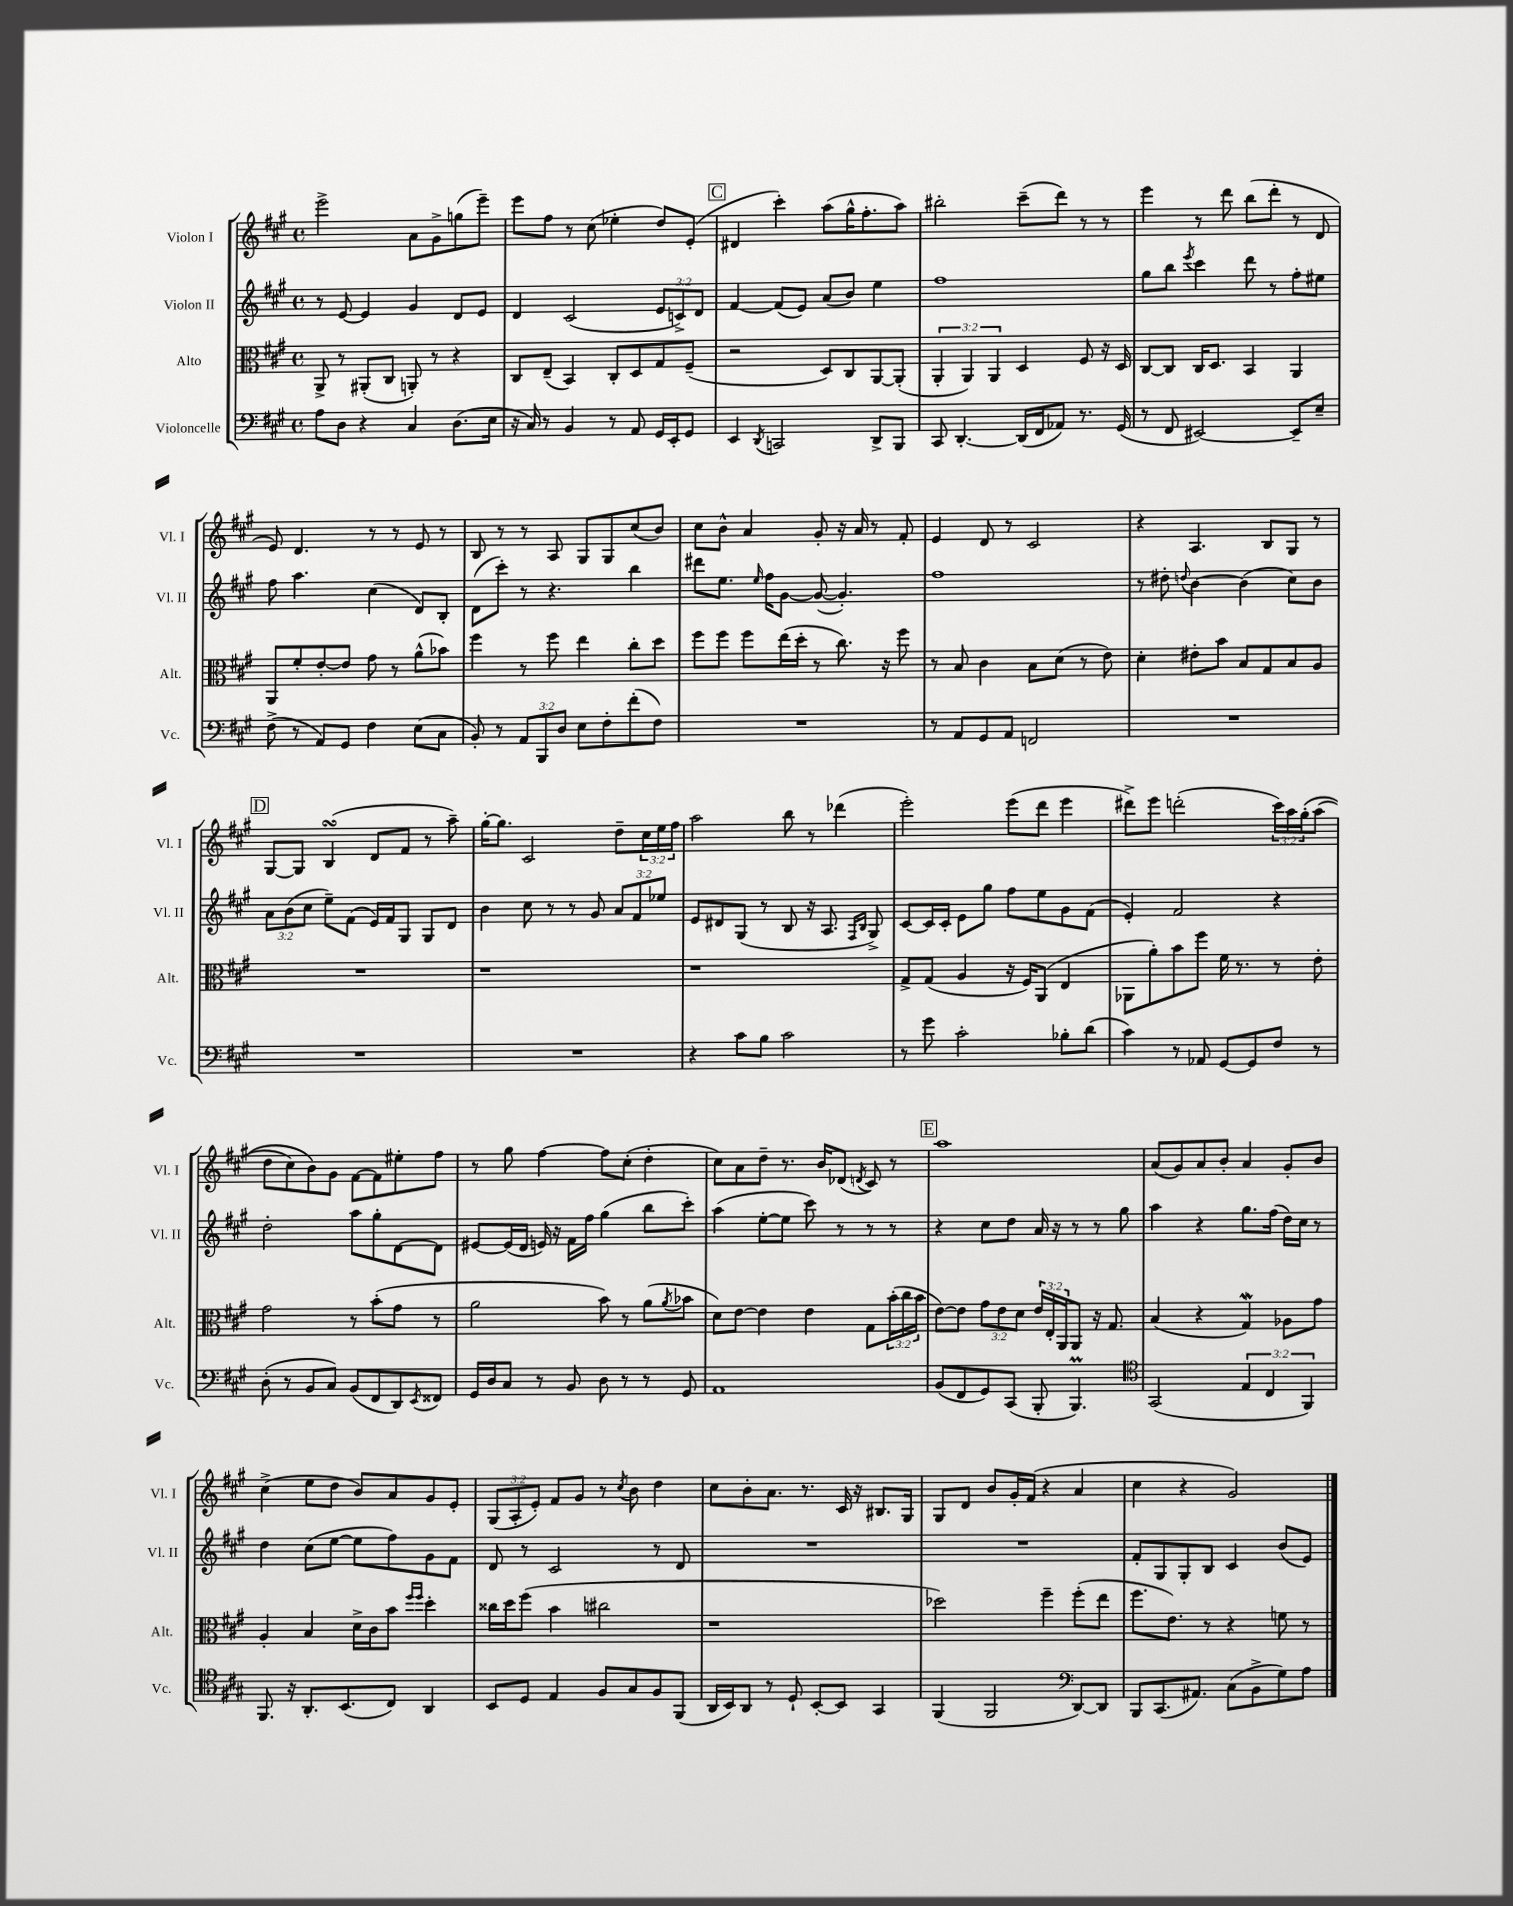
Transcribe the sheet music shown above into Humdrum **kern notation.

**kern	**kern	**kern	**kern
*staff4	*staff3	*staff2	*staff1
*clefF4	*clefC3	*clefG2	*clefG2
*k[f#c#g#]	*k[f#c#g#]	*k[f#c#g#]	*k[f#c#g#]
*M4/4	*M4/4	*M4/4	*M4/4
*met(c)	*met(c)	*met(c)	*met(c)
8A\L	8AA^/	8r	2eee^\
8D\J	8r	[8e/	.
4r	(8AA#'/L	4e/]	.
.	8C#/J	.	.
4C#/	8AA'/)	4g#/	8a\L
.	8r	.	8g#^\
(8.D\L	4r	8d/L	(8gg\
.	.	8e/J	8eee~\J)
16E\Jk	.	.	.
=	=	=	=
16r	8C#/L	4d/	8eee\L
16C#/)	.	.	.
8r	(8E~/J	.	8ff#\J
4BB/	4BB/)	(2c#/	8r
.	.	.	(8cc#\
8r	8C#'/L	.	4ee-'\
8AA/	8D/	.	.
16GG#/LL	8G#/	12e/L	8dd/L)
16EE'/J	.	.	.
.	.	12c^/)	.
8GG#/J	(8F#~/J	.	(8e'/J
.	.	12d/J	.
=	=	=	=
4EE/	2r	[4f#/	4d#/
8qDD/	.	.	.
2CC/	.	(8f#/]L	4ccc#'\)
.	.	8e/J)	.
.	8D/L)	(8a/L	(8aa\L
.	8C#/	8b/J)	16gg#^^\K
.	.	.	8.ff#'\
8DD^/L	[8AA/	4ee\	.
8BBB/J	(8AA'/]J	.	8aa\J)
=	=	=	=
8CC#/	6AA'/	1ff#	2bb#'\
[4.DD'/	.	.	.
.	6AA/)	.	.
.	6AA/	.	.
(16DD/]LL	4D/	.	(8ccc#~\L
16FF#/J	.	.	.
8AA-/J)	.	.	8ddd\J)
8.r	8F#/	.	8r
.	16r	.	8r
(16GG#/	16D/	.	.
=	=	=	=
8r	[8C#/L	8gg#\L	4eee\
8FF#/	8C#/]J	8bb\J	.
.	.	8qeee/	.
[2EE#/)	16C#/LK	4ccc#\	8r
.	8.D/J	.	.
.	.	.	8ddd\
.	4BB/	8ddd\	(8bb\L
.	.	8r	8ddd'\J
8EE#~/]L	4AA/	8ff#'\L	8r
8E~/J	.	8ee#\J	8d/
=	=	=	=
(8F#^\	8AA/L	8ff#\	8e/)
8r	8f#'/	4.aa\	4.d/
8AA/L)	[8e'/	.	.
8GG#/J	8e/]J	.	.
4F#\	8g#\	(4cc#\	8r
.	8r	.	8r
(8E\L	(8a^^\L	8d/L)	8e/
8C#\J	8b-\J)	8B'/J	8r
=	=	=	=
8BB'/)	4ff#\	(8d\L	8B/
8r	.	8ccc#'\J)	8r
12AA/L	8r	8r	8r
12BBB/	.	.	.
.	8ff#\	4.r	8A/
12D/J	.	.	.
8E\L	4ee\	.	8G#/L
8F#'\	.	.	8G#/
(8f#'\	8cc#'\L	4bb\	(8cc#/
8F#\J)	8dd\J	.	8b/J)
=	=	=	=
1r	8ff#\L	8ddd#\L	8cc#\L
.	8ff#\J	8.ee\J	8b^^\J
.	8ff#\L	.	4a/
.	.	16qqee/	.
.	.	16ff#\LK	.
.	(16ee\L	[8g#\J	.
.	16dd'\JJ	.	.
.	8r	(8g#/_	8g#'/
.	8.cc#\)	4.g#'/])	16r
.	.	.	16a/
.	.	.	8r
.	16r	.	.
.	8ff#\	.	8f#'/
=	=	=	=
8r	8r	1ff#	4e/
8AA/L	8B/	.	.
8GG#/	4c#\	.	8d/
8AA/J	.	.	8r
2FF/	8B\L	.	2c#/
.	(8d\J	.	.
.	8r	.	.
.	8e\)	.	.
=	=	=	=
1r	4d'\	8r	4r
.	.	8dd#'\	.
.	.	8qqdd/	.
.	8e#'\L	[4b\	4.A/
.	8b\J	.	.
.	8B/L	(4b\]	.
.	8G#/	.	8B/L
.	8B/	8cc#\L)	8G#/J
.	8A/J	8b\J	8r
=	=	=	=
1r	1r	12a\L	[8G#/L
.	.	(12b\	.
.	.	.	8G#/]J
.	.	12cc#\J	.
.	.	8ee~\L)	(4B/
.	.	(8f#\J	.
.	.	16e/LL)	8d/L
.	.	16f#/J	.
.	.	8G#/J	8f#/J
.	.	8G#/L	8r
.	.	8d/J	8aa~\)
=	=	=	=
1r	1r	4b\	[16gg#'\LK
.	.	.	8.gg#\]J
.	.	8cc#\	2c#/
.	.	8r	.
.	.	8r	.
.	.	8g#/	.
.	.	12a/L	8dd~\L
.	.	12f#/	.
.	.	.	24cc#\L
.	.	12ee-/J	24ee\
.	.	.	24ff#\JJ
=	=	=	=
4r	1r	8e/L	2aa\
.	.	8d#/	.
8c#\L	.	(8G#/J	.
8B\J	.	8r	.
2c#\	.	8B/	8bb\
.	.	16r	8r
.	.	8.A/	.
.	.	.	(4ddd-\
.	.	16qqF#/LL	.
.	.	16qqB/JJ	.
.	.	8G#^/)	.
=	=	=	=
8r	8G#^/L	[8c#/L	2eee'\)
8g#\	(8G#/J	16c#/]L	.
.	.	16c#'/JJ	.
2c#'\	4A/	8e\L	.
.	.	8gg#\J	.
.	16r	8ff#\L	(8eee\L
.	16F#/LK)	.	.
.	(8AA/J	8ee\	8ddd\J
8B-'\L	4E/	8g#\	4eee\
(8d\J	.	(8f#\J	.
=	=	=	=
4c#\)	8AA-\L	4e'/)	8ddd#^\L)
.	8a'\)	.	8eee\J
8r	8b\	2f#/	(2ddd'\
8AA-/	8ff#\J	.	.
[8GG#/L	16f#\	.	.
.	8.r	.	.
8GG#/]	.	.	.
8F#/J	8r	4r	24ccc#\LL)
.	.	.	24aa\
.	.	.	&(24gg#'\J
8r	8e'\	.	(8aa\J
=	=	=	=
(8D'\	2g#\	2dd'\	8dd\L
8r	.	.	8cc#\)
8BB/L	.	.	8b\&)
8C#/J)	.	.	8g#\J
(8BB/L	8r	8aa\L	[8f#\L
8FF#/	(8b'\L	8gg#'\	8f#\]
8DD/)	8g#\J	[8d\	8ee#'\
8qEE/	.	.	.
8FF##/J	8r	8d\]J	8ff#\J
=	=	=	=
16GG#/LL	2a\	[8e#/L	8r
16D/J	.	.	.
8C#/J	.	(16e#/]L	8gg#\
.	.	16d/JJ	.
8r	.	16e/)	[4ff#\
.	.	16r	.
8BB/	.	16f#\LL	.
.	.	16ff#\JJ	.
8D\	8b\)	(4gg#\	8ff#\]L
8r	8r	.	(8cc#'\J
8r	(8a\L	8bb\L	4dd'\
.	8qa/	.	.
8GG#/	8b-\J	8ccc#'\J)	.
=	=	=	=
1AA	8d\L)	(4aa\	8cc#\L)
.	[8e\J	.	8a\
.	4e\]	[8ee'\L	8dd~\J
.	.	8ee\]J	8.r
.	4e\	8ccc#\)	.
.	.	.	16b/LK
.	.	8r	(8d-/J
.	.	.	8qd/
.	8G#\L	8r	8c#/)
.	(24b'\L	8r	8r
.	24cc#\	.	.
.	24b\JJ	.	.
=	=	=	=
(8BB/L	[8e\L)	4r	1aa
8FF#/	8e\]J	.	.
8GG#/)	12g#\L	8cc#\L	.
.	12e\	.	.
(8CC#/J	.	8dd\J	.
.	12d\J	.	.
8BBB'/	24e/LL	16a/	.
.	24E'/	.	.
.	.	16r	.
.	24AA/J	.	.
4.BBB/)	8AA/J	8r	.
.	16r	8r	.
.	8.G#/	.	.
.	.	8gg#\	.
=	=	=	=
*clefC4	*	*	*
(2GG#/	(4B/	4aa\	(8a/L
.	.	.	8g#/)
.	4r	4r	8a/
.	.	.	8b'/J
6E/	4G#/)	8.gg#\L	4a/
6C#/	.	.	.
.	.	(16ff#\Jk	.
.	8A-\L	16dd\LL)	8g#'/L
.	.	16cc#\JJ	.
6FF#/)	.	.	.
.	8g#\J	8r	8b/J
=	=	=	=
8.FF#/	4A'/	4dd\	(4cc#^\
16r	.	.	.
8.AA'/L	4B/	(8cc#\L	8ee\L
.	.	[8ee\J	8dd\J
(8.BB/	.	.	.
.	16d^\LL	8ee\]L	8b/L)
.	16c#\J	.	.
8C#/J)	8b\J	8ff#\)	8a/
.	16qqff#/LL	.	.
.	16qqff#/JJ	.	.
4AA/	4dd'\	8g#\	8g#/
.	.	8f#\J	8e'/J
=	=	=	=
8BB/L	16cc##\LL	8d/	(12G#/L
.	16dd\J	.	.
.	.	.	12A'/
8D/J	(8ff#\J	8r	.
.	.	.	12e'/J)
4E/	4b\	2c#/	8f#/L
.	.	.	8g#/J
8F#/L	2cc#\	.	8r
.	.	.	8qcc#/
8G#/	.	.	8b\
8F#/	.	8r	4dd\
(8FF#/J	.	8d/	.
=	=	=	=
16AA/LL	1r	1r	8cc#\L
16BB/J)	.	.	.
8AA/J	.	.	8b'\
8r	.	.	8.a\J
8D`/	.	.	.
.	.	.	8.r
[8BB'/L	.	.	.
8BB/]J	.	.	16c#/
.	.	.	16r
4GG#/	.	.	8.B#/L
.	.	.	16G#/Jk
=	=	=	=
(4FF#/	2dd-\)	1r	8G#/L
.	.	.	8d/J
2FF#/	.	.	8b/L
.	.	.	16g#'/L
.	.	.	(16f#/JJ
.	4ff#~\	.	4r
*clefF4	*	*	*
[8DD/L)	(8ff#'\L	.	4a/
8DD/]J	8ee\J	.	.
=	=	=	=
8BBB/L	8.ff#\L	8f#'/L	4cc#\
(8.CC#/	.	8G#/	.
.	8.e\J)	.	.
.	.	8G#'/	4r
8.AA#/J)	.	.	.
.	8r	8B/J	.
(8C#\L	4r	4c#/	2g#/)
8BB^\	.	.	.
8G#\)	8f\	(8b/L	.
8A\J	8r	8e/J)	.
==	==	==	==
*-	*-	*-	*-
